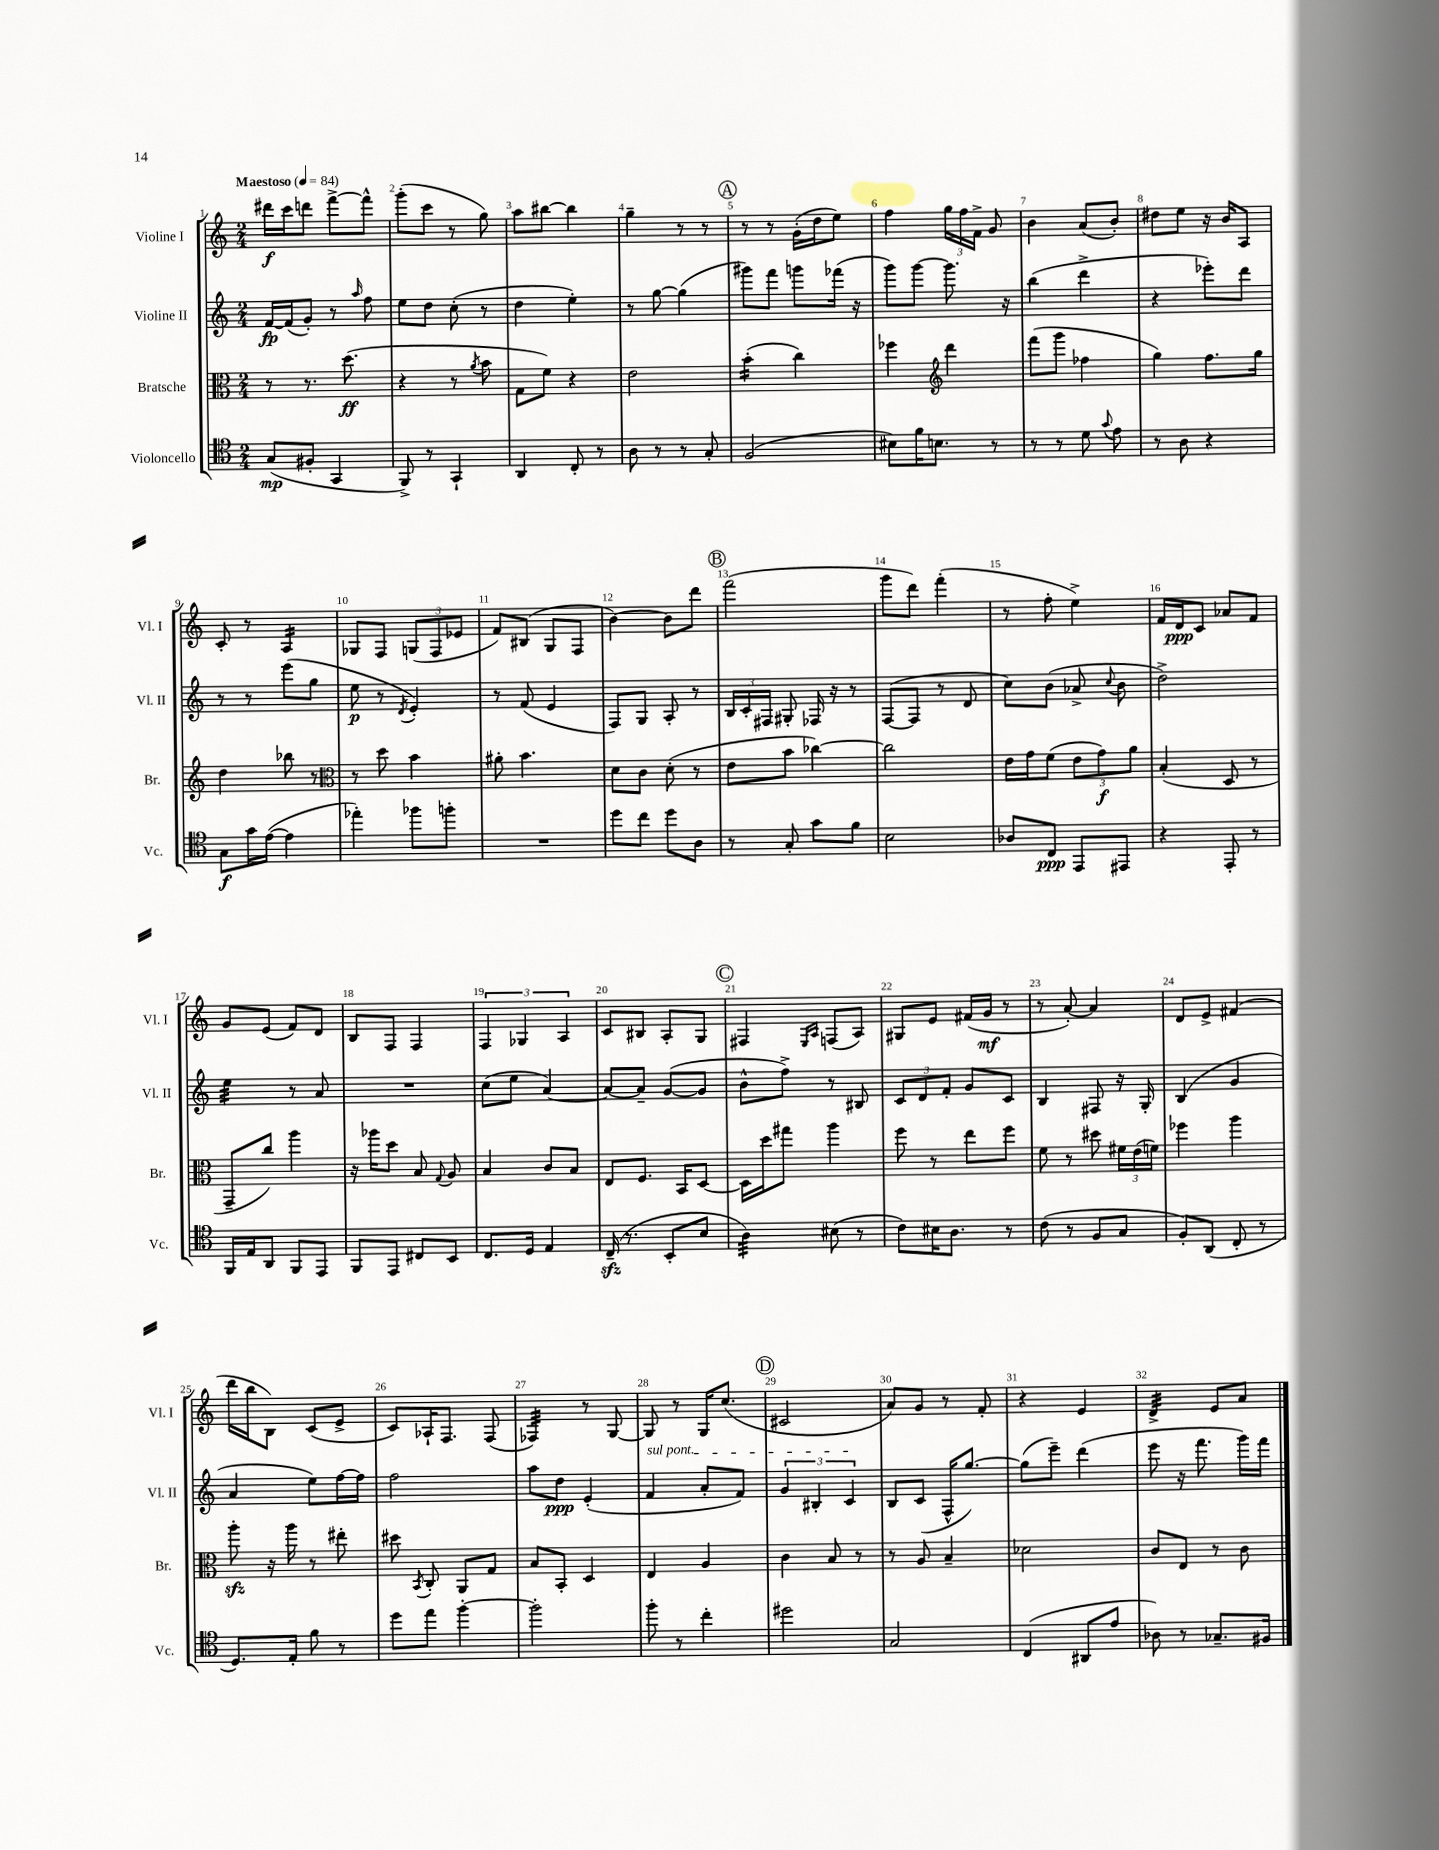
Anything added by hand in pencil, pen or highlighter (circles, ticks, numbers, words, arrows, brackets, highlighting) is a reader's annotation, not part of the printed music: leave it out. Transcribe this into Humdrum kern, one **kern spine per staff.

**kern	**kern	**kern	**kern
*staff4	*staff3	*staff2	*staff1
*clefC4	*clefC3	*clefG2	*clefG2
*k[]	*k[]	*k[]	*k[]
*M2/4	*M2/4	*M2/4	*M2/4
*MM84	*MM84	*MM84	*MM84
(8G/L	8r	[16f/LL	16ddd#\LL
.	.	(16f/]J	16ccc\J
8F#'/J	8.r	8g'/J)	8ddd\J
4GG/	.	8r	[8fff^\L
.	(8.dd\	.	.
.	.	16qqaa/	.
.	.	8ff\	8fff^^\]J
=	=	=	=
8FF^/)	4r	8ee\L	(8ggg'\L
8r	.	8dd\J	8ccc\J
4GG`/	8r	(8cc'\	8r
.	8qa/	.	.
.	8b\	8r	8gg\)
=	=	=	=
4AA/	8G\L	4dd\	8aa\L
.	8f\J)	.	[8bb#\J
8C'/	4r	4ee'\)	4bb#\]
8r	.	.	.
=	=	=	=
8A\	2e\	8r	4gg~\
8r	.	[8gg\	.
8r	.	(4gg\]	8r
8G'/	.	.	8r
=	=	=	=
(2F/	(4b'\	8ggg#\L)	8r
.	.	8fff\J	8r
.	4cc\)	8ggg\L	(16g'\LL
.	.	.	16dd\J
.	.	(16fff-\Jk	8ee\J)
.	.	16r	.
=	=	=	=
8B#\L)	4ff-\	8ggg\L)	4ff\
16f\K	.	[8ggg\J	.
8.B\J	.	.	.
*	*clefG2	*	*
.	4ddd\	8.ggg\]	24gg\LL
.	.	.	24ff\
.	.	.	24f^\JJ
8r	.	.	8g/
.	.	16r	.
=	=	=	=
8r	(8fff\L	(4bb\	4b\
8r	8ggg\J	.	.
8d\	4ff-\	4ddd^\	(8a/L
8qqg/	.	.	.
8e\	.	.	8b'/J)
=	=	=	=
8r	4gg\)	4r	8dd#\L
8A\	.	.	8ee\J
4r	8.ff\L	8eee-'\L)	16r
.	.	.	16b/LK
.	.	8ddd\J	8A/J
.	16gg\Jk	.	.
=	=	=	=
8G\L	4dd\	8r	8c'/
16g\L	.	8r	8r
([16e\JJ	.	.	.
4e\]	8bb-\	(8eee\L	4A/
.	8r	8gg\J	.
=	=	=	=
*	*clefC3	*	*
4ee-'\)	8r	8ee\	8G-/L
.	8dd\	8r	8F/J
.	.	8qd/	.
8ff-\L	4b\	4e'/)	(12G/L
.	.	.	12F/
8ff'\J	.	.	.
.	.	.	12e-/J
=	=	=	=
2r	8a#'\	8r	8f/L)
.	4.b\	(8f/	(8B#/J
.	.	4e/	8G/L
.	.	.	8F/J
=	=	=	=
8dd\L	8d\L	8F/L)	[4b\)
8cc\J	8c\J	8G/J	.
8dd\L	(8d'\	8A'/	8b\]L
8A\J	8r	8r	8ddd\J
=	=	=	=
8r	8e\L	24B/LL	(2fff\
.	.	24c'/	.
.	.	24F#/JJ	.
8G'/	8b\J	8G#'/	.
8g\L	[4cc-\)	16F-/	.
.	.	16r	.
8f\J	.	8r	.
=	=	=	=
2B\	2cc-\]	([8F/L	8ggg\L
.	.	8F/]J	8ddd\J)
.	.	8r	(4fff'\
.	.	8d/	.
=	=	=	=
8A-/L	16e\LL	8cc\L)	8r
.	16g\J	.	.
8C/J	(8f\J	(8b\J	8ff'\
8EE/L	12e\L	8a-^/	4ee^\)
.	12g\)	.	.
.	.	8qqcc/	.
8EE#/J	.	8b\	.
.	12a\J	.	.
=	=	=	=
4r	(4B'/	2dd^\)	16f/LL
.	.	.	16d/J
.	.	.	8c/J
8EE'/	8D/	.	8a-/L
8r	8r	.	8f/J
=	=	=	=
16FF/LL	8GG~/L	4ee\	8g/L
16E/J	.	.	.
8AA/J	8cc/J)	.	(8e/J
8FF/L	4aa\	8r	8f/L)
8EE/J	.	8a/	8d/J
=	=	=	=
8FF/L	16r	2r	8B/L
.	16aa-\LK	.	.
8EE/J	8dd\J	.	8F/J
8C#/L	8B/	.	4F/
.	8qqG/	.	.
8BB/J	8A/	.	.
=	=	=	=
8.C/L	4B/	(8cc\L	6F/
.	.	8ee\J	.
.	.	.	6G-/
16D/Jk	.	.	.
4E/	8c/L	[4a/)	.
.	.	.	6A/
.	8B/J	.	.
=	=	=	=
(16C~/	8E/L	8a/_L	8c/L
8.r	.	.	.
.	8.F/J	8a~/]J	8B#/J
8BB'/L	.	([8g/L	8A'/L
.	16BB/LK	.	.
8B/J	[8D/J	8g/]J	8G/J
=	=	=	=
4A\)	16D\]LL	8b^^\L	4F#/
.	16dd\J	.	.
.	8gg#\J	8ff^\J)	.
.	.	.	16qqE/LL
.	.	.	16qqA/JJ
(8B#\	4aa\	8r	(8F/L
8r	.	8B#/	8A/J)
=	=	=	=
8c\L)	8ff\	12c/L	8G#/L
.	.	12d/	.
16B#\K	8r	.	8e/J
.	.	12f'/J	.
8.A\J	.	.	.
.	8ee\L	8g/L	(16f#/LL
.	.	.	16g/JJ
8r	8ff\J	8c/J	8r
=	=	=	=
(8c\	8f\	4B/	8r
8r	8r	.	[8a'/)
8F/L	8dd#\	8F#/	4a/]
8G/J	24f#\LL	16r	.
.	(24e\	.	.
.	.	16G'/	.
.	24f\JJ)	.	.
=	=	=	=
8F'/L)	4ff-\	(4B/	8d/L
(8AA/J	.	.	8e^/J
8C'/	4aa\	4g/	(4f#/
8r	.	.	.
=	=	=	=
8.D/L)	8aa'\	4a/	16ddd\LL
.	.	.	16bb\J
.	16r	.	8B\J)
16E'/Jk	16aa\	.	.
8f\	8r	8ee\L)	(8c/L
8r	8ee#'\	[16ff\L	8e^/J
.	.	16ff\]JJ	.
=	=	=	=
8dd\L	8dd#\	2ff\	8c/L)
.	8qBB/	.	.
8ee\J	8C'/	.	16A-`/K
.	.	.	8.F/J
[4ff'\	8AA/L	.	.
.	8G/J	.	(8F/
=	=	=	=
2ff'\]	8B/L	8aa\L	4F-/)
.	8BB'/J	8dd\J	.
.	4D/	(4e'/	8r
.	.	.	[8G/
=	=	=	=
8ff'\	4E/	4f/	8G/]
8r	.	.	8r
4cc'\	4A/	8a'/L	16G/LK
.	.	.	(8.cc/J
.	.	8f/J)	.
=	=	=	=
2dd#\	4c\	6g/	2c#/
.	.	6B#'/	.
.	8B/	.	.
.	.	6c/	.
.	8r	.	.
=	=	=	=
2G/	8r	8B/L	8a/L)
.	8A/	(8c/J	8g/J
.	4B~/	16F^^/LK	8r
.	.	[8.gg/J)	.
.	.	.	8f'/
=	=	=	=
(4C/	2d-\	(8gg\]L	4r
.	.	8eee~\J)	.
8AA#/L	.	(4ddd\	4e/
8e/J	.	.	.
=	=	=	=
8A-\)	8c/L	8eee\	4d^/
8r	8E/J	16r	.
.	.	8.fff\	.
8.G-~/L	8r	.	8e/L
.	8c\	16ggg\LL)	8a/J
16F#/Jk	.	16fff\JJ	.
==	==	==	==
*-	*-	*-	*-
